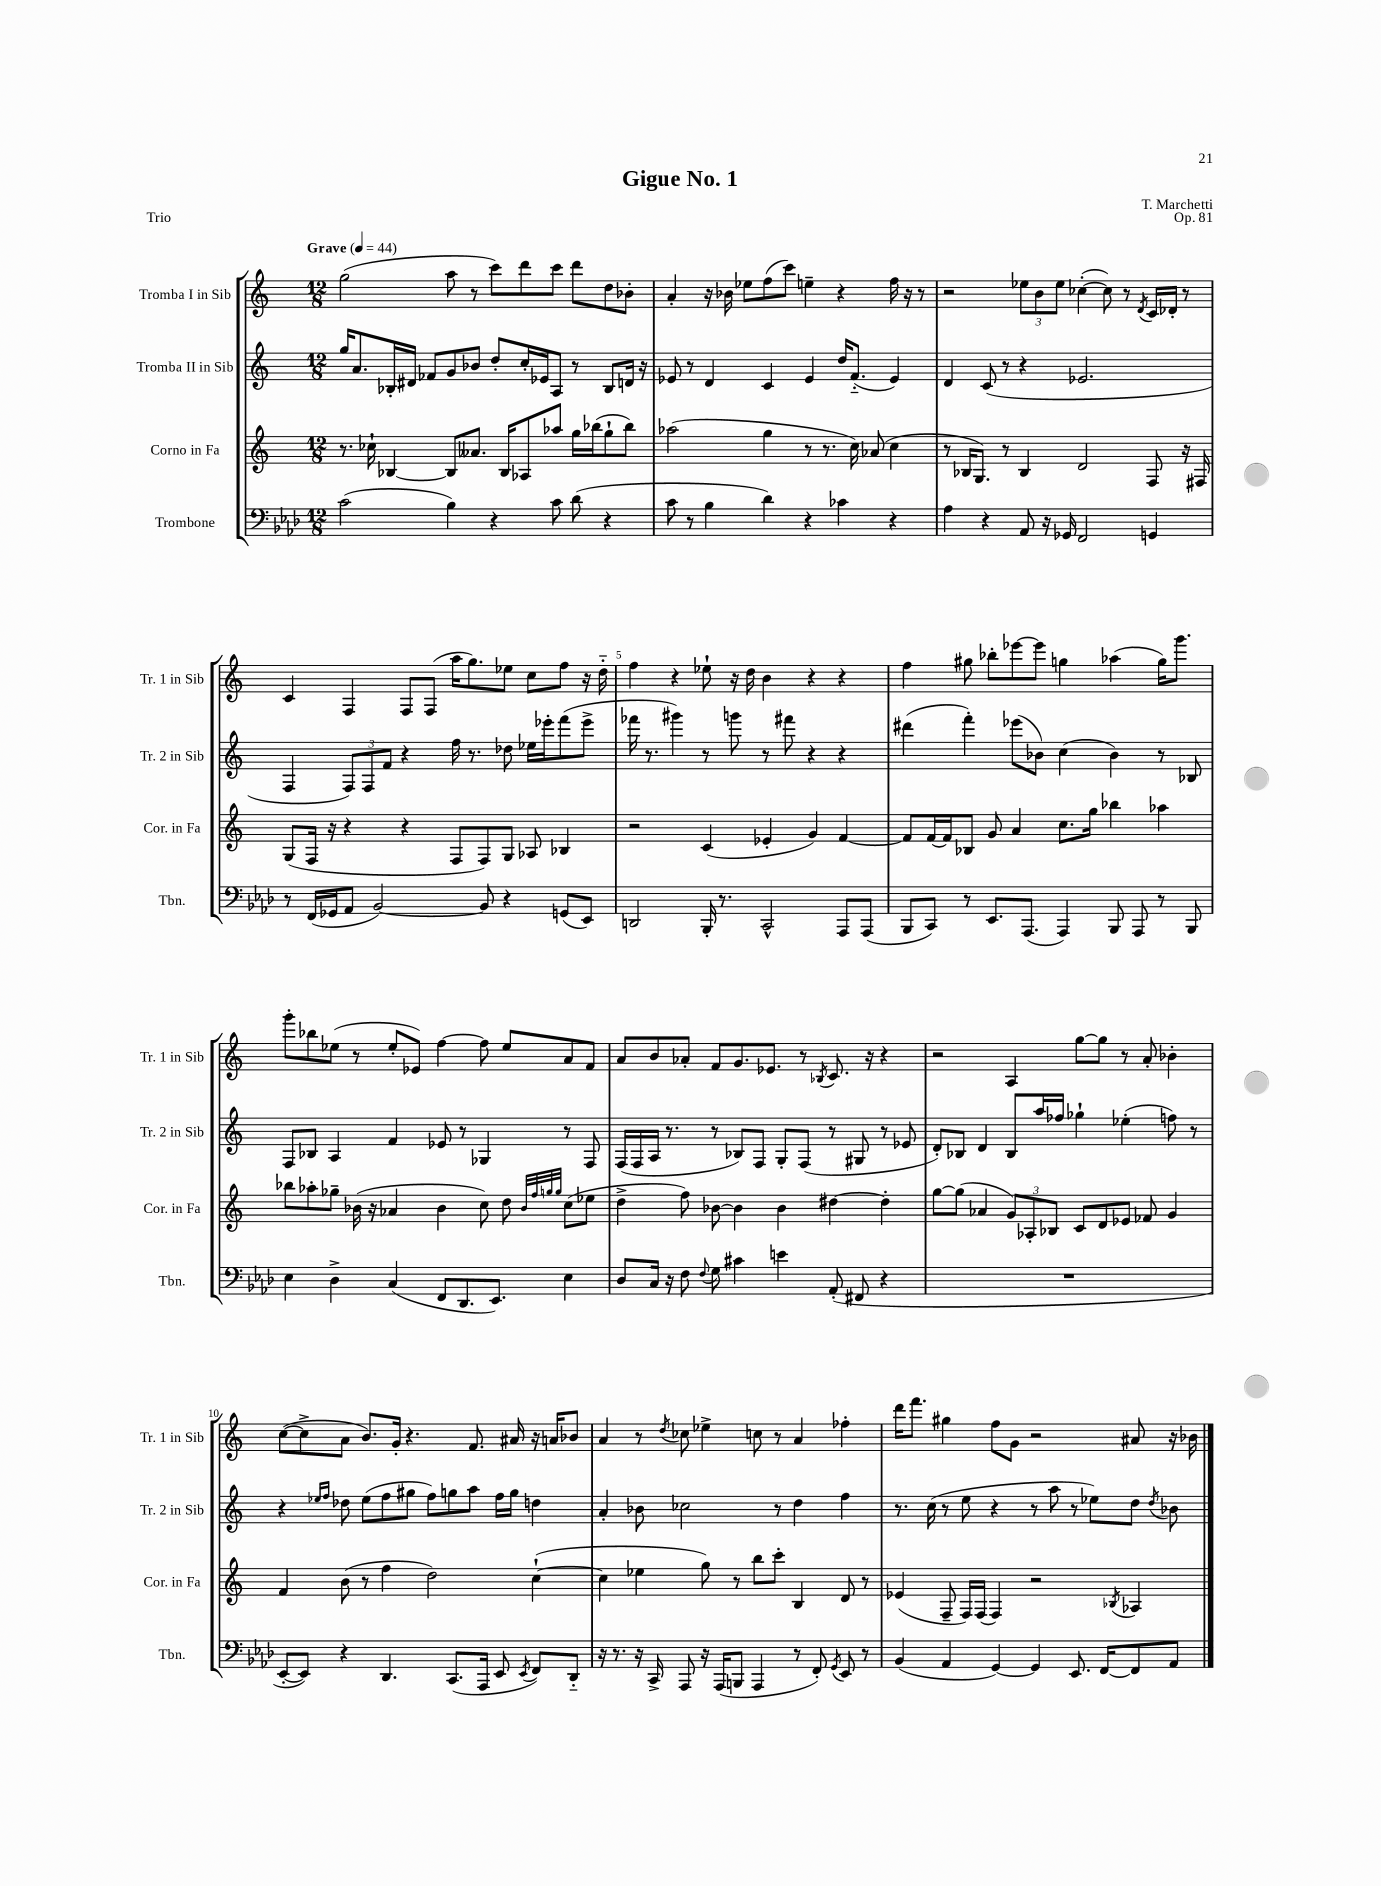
\header { title = "Gigue No. 1" composer = "T. Marchetti" opus = "Op. 81" piece = "Trio" }
<<
\new StaffGroup <<
\new Staff = "s0" \with { instrumentName = "Tromba I in Sib" shortInstrumentName = "Tr. 1 in Sib" } {
    \clef treble \key c \major \numericTimeSignature \time 12/8 \tempo "Grave" 4 = 44
    \autoBeamOff g''2( a''8 r8 c'''8[) d'''8 c'''8] d'''8[ d''8 bes'8]-. |
    a'4-. r16 bes'16 ees''8[ f''8( c'''8]) e''4-- r4 f''16 r16 r8 |
    r2 \tuplet 3/2 { ees''8[ b'8 ees''8] } ces''4~-.( ces''8) r8 \acciaccatura { d'8 } c'16[ des'16]-. r8 |
    c'4 f4 f8[ f8]( a''16[ g''8.) ees''8] c''8[ f''8] r16 d''16-_ |
    f''4 r4 ees''8-! r16 d''16 b'4 r4 r4 |
    f''4 gis''8 bes''8[-. ees'''8~ ees'''8] g''4 aes''4( g''16[) g'''8.] |
    g'''8[-. bes''8 ees''8]( r8 ees''8[-. ees'8]) f''4~ f''8 ees''8[ a'8 f'8] |
    a'8[ b'8 aes'8]-. f'8[ g'8. ees'8.] r8 \acciaccatura { bes8 } c'8. r16 r4 |
    r2 a4 g''8[~ g''8] r8 a'8-. bes'4-. |
    c''8[~( c''8-> a'8] b'8.[) g'16]-. r4. f'8. ais'16 r16 a'16[ bes'8] |
    a'4 r8 \acciaccatura { d''8 } ces''8 ees''4-> c''8 r8 a'4 fes''4-. |
    d'''16[ f'''8.] gis''4 f''8[ g'8] r2 ais'8 r16 bes'16 \bar "|." |
}
\new Staff = "s1" \with { instrumentName = "Tromba II in Sib" shortInstrumentName = "Tr. 2 in Sib" } {
    \clef treble \key c \major \numericTimeSignature \time 12/8
    \autoBeamOff g''16[ a'8. bes16-. dis'16] fes'8[ g'8 bes'8] d''8[-. c''16-. ees'16 a8] r8 bes8[ d'16] r16 |
    ees'8 r8 d'4 c'4 ees'4 d''16[ f'8.]-_( ees'4) |
    d'4 c'8( r8 r4 ees'2. |
    f4 \tuplet 3/2 { f8[) f8 f'8] } r4 f''16 r8. des''8 ees''16[ ees'''16-. f'''8( ees'''8]-> |
    fes'''16 r8. gis'''4) r8 g'''8 r8 fis'''8 r4 r4 |
    dis'''4( f'''4-.) ees'''8[( bes'8]) c''4( bes'4) r8 bes8 |
    f8[ bes8] a4 f'4 ees'8 r8 ges4 r8 f8 |
    f16[( f16 a16] r8. r8 bes8[) f8] g8[-. f8]( r8 gis8 r8 ees'8 |
    d'8[-.) bes8] d'4 bes8[ a''16 fes''16] ges''4-! ees''4-.( f''8) r8 |
    r4 \grace { ees''16[ f''16] } des''8 ees''8[( f''8 gis''8] f''8[) g''8 a''8] f''16[ g''16] d''4 |
    a'4-. bes'8 ces''2 r8 d''4 f''4 |
    r8. c''16( r8 e''8 r4 r8 a''8 r8 ees''8[) d''8] \acciaccatura { d''8 } bes'8 \bar "|." |
}
\new Staff = "s2" \with { instrumentName = "Corno in Fa" shortInstrumentName = "Cor. in Fa" } {
    \clef treble \key c \major \numericTimeSignature \time 12/8
    \autoBeamOff r8. ces''16-! bes4~ bes8[ aeses'8.] bes16[ aes8 aes''8] g''16[ bes''16( g''8-! bes''8]) |
    aes''2( g''4 r8 r8. c''16) aes'8( c''4 |
    r8 bes16[ g8.]) r8 bes4 d'2 f8 r16 fis16 |
    g8[( f16] r16 r4 r4 f8[ f8) g8] aes8 bes4 |
    r2 c'4( ees'4-. g'4) f'4~ |
    f'8[ f'16~ f'16 bes8] g'8 a'4 c''8.[ g''16] bes''4 aes''4 |
    bes''8[ aes''8-. ges''8]-- bes'16( r16 aes'4 bes'4 c''8) d''8 \grace { bes'32[ f''32 g''32 g''32] } c''8[( ees''8] |
    d''4-> f''8) bes'8~ bes'4 bes'4 dis''4~ dis''4-. |
    g''8[~ g''8]( aes'4 \tuplet 3/2 { g'8[) aes8-. bes8] } c'8[ d'8 ees'8] fes'8 g'4 |
    f'4 b'8( r8 f''4 d''2) c''4~-!( |
    c''4 ees''4 g''8) r8 b''8[ c'''8]-. b4 d'8 r8 |
    ees'4( f8-- f16[) f16]( f4) r2 \acciaccatura { bes8 } aes4 \bar "|." |
}
\new Staff = "s3" \with { instrumentName = "Trombone" shortInstrumentName = "Tbn." } {
    \clef bass \key aes \major \numericTimeSignature \time 12/8
    \autoBeamOff c'2( bes4) r4 c'8 des'8( r4 |
    c'8 r8 bes4 des'4) r4 ces'4 r4 |
    aes4 r4 aes,8 r16 ges,16 f,2 g,4 |
    r8 f,16[( ges,16 aes,8] bes,2~) bes,8 r4 g,8[( ees,8]) |
    d,2 bes,,16-. r8. c,2-^ aes,,8[ aes,,8]( |
    bes,,8[ c,8]) r8 ees,8.[ aes,,8.]( aes,,4) bes,,8 aes,,8 r8 bes,,8 |
    ees4 des4-> c4( f,8[ des,8. ees,8.]) ees4 |
    des8[ c16] r16 f8 \appoggiatura { f8 } g8 cis'4 e'4 aes,8-.( fis,8 r4 |
    R1. |
    ees,8[~-. ees,8]) r4 des,4. c,8.[( aes,,16] ees,8 \acciaccatura { ees,8 } f,8[) des,8]-_ |
    r16 r8. r16 c,16-> aes,,8 r16 aes,,16[( b,,8] aes,,4 r8 f,8-.) \acciaccatura { g,8 } ees,8 r8 |
    bes,4( aes,4 g,4~) g,4 ees,8. f,16[~ f,8 aes,8] \bar "|." |
}
>>
>>
\layout { \context { \Score \override BarNumber.break-visibility = ##(#f #t #t) barNumberVisibility = #(every-nth-bar-number-visible 5) } }
